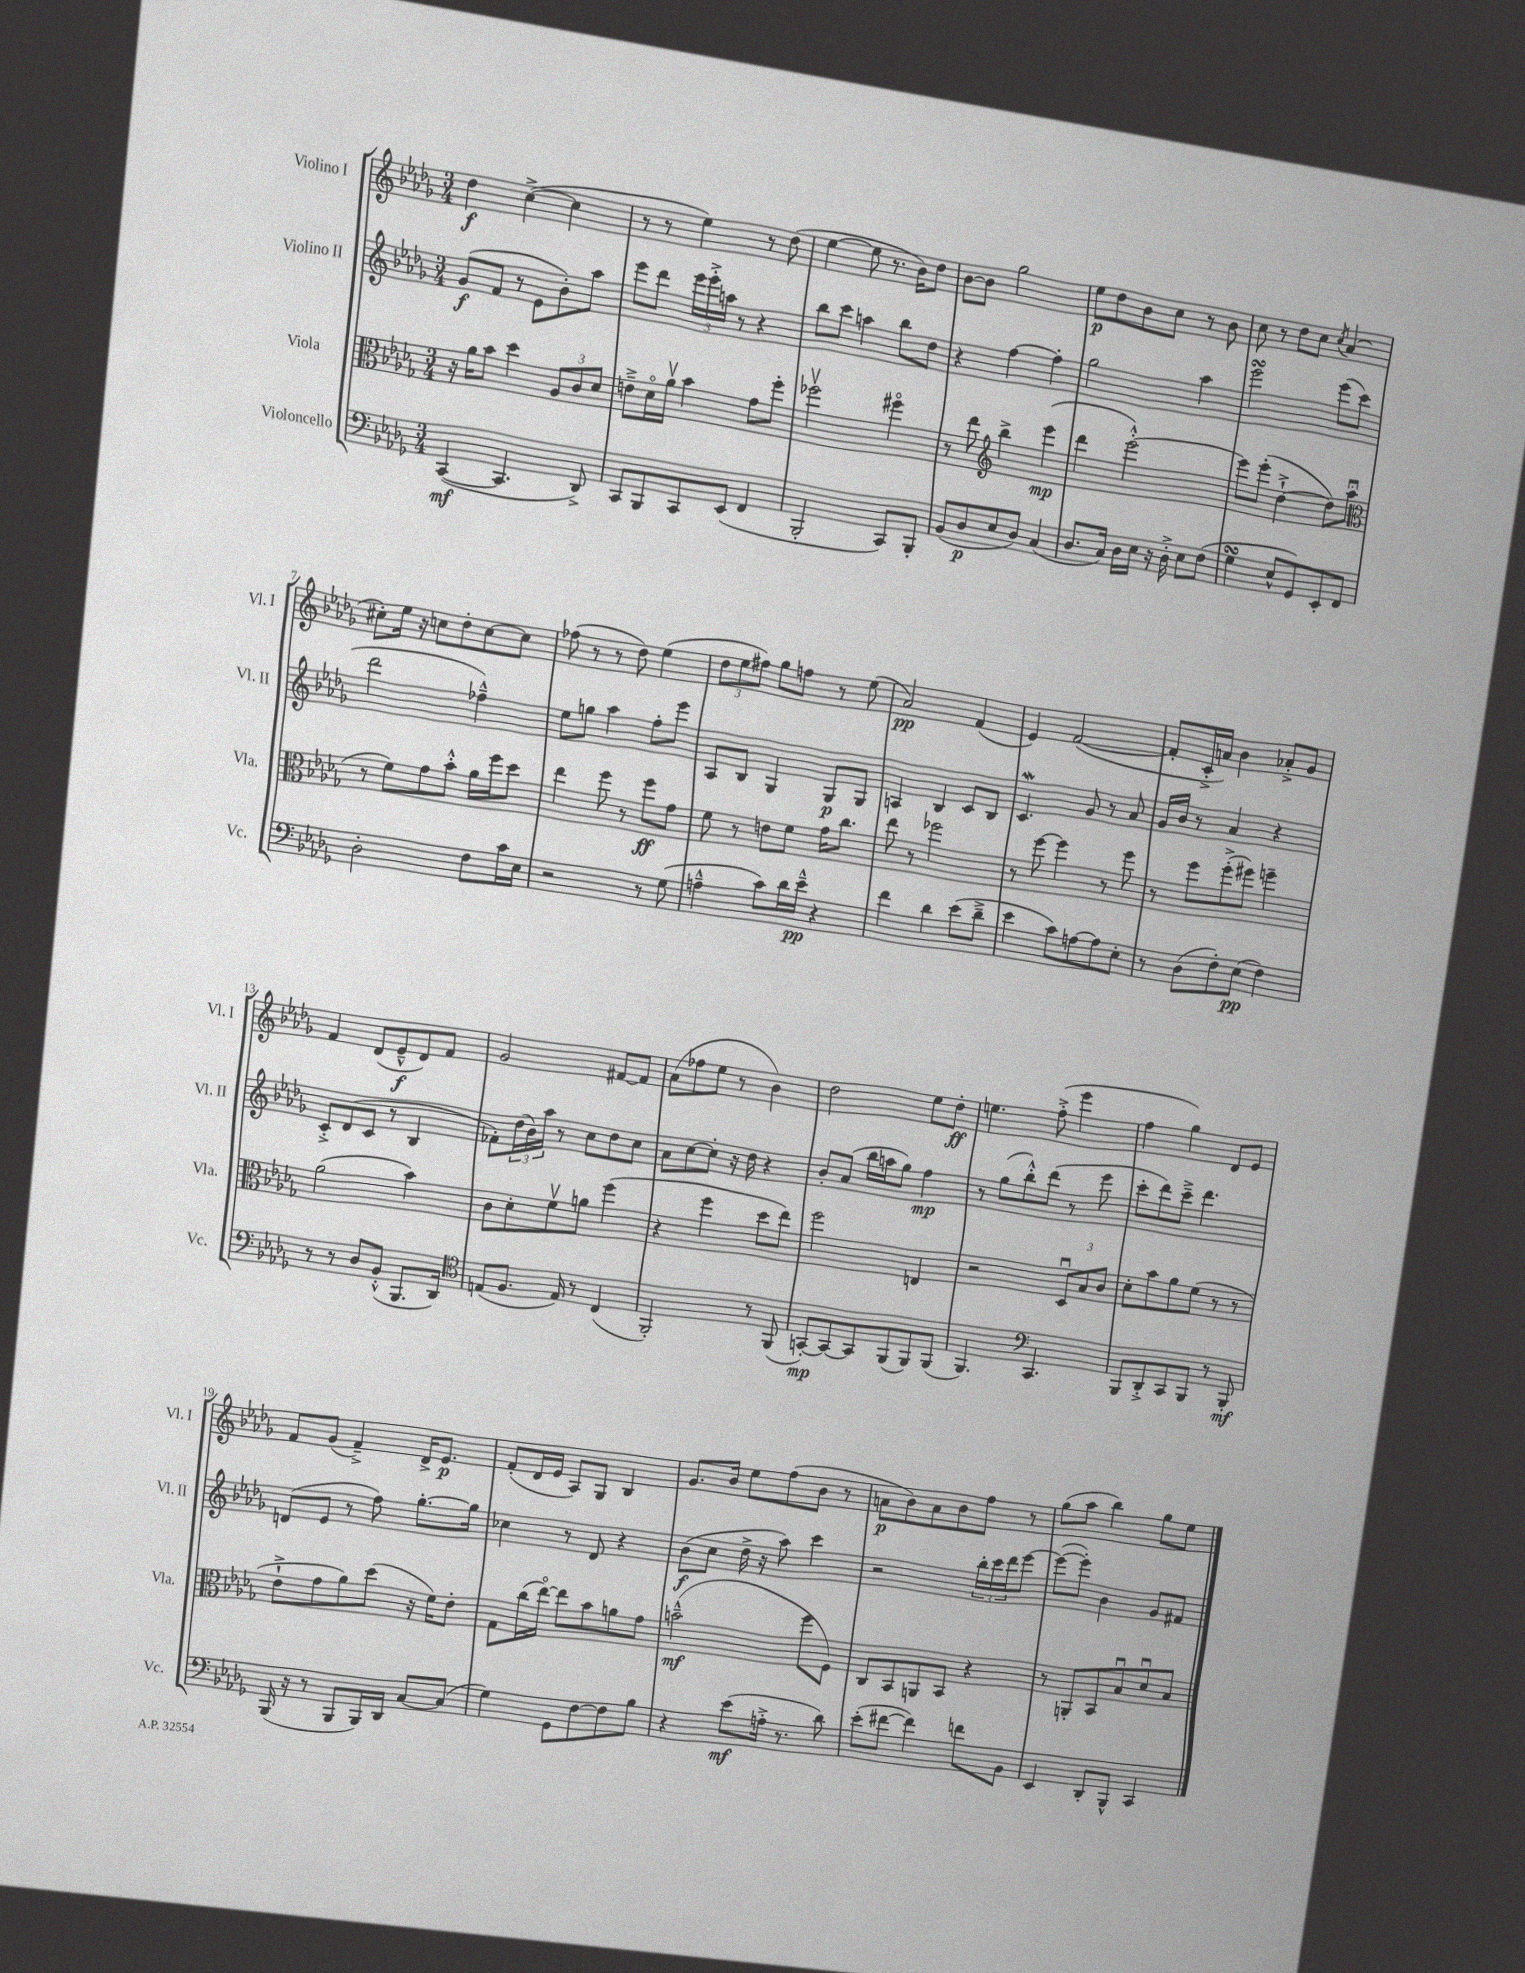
<<
\new StaffGroup <<
\new Staff = "s0" \with { instrumentName = "Violino I" shortInstrumentName = "Vl. I" } {
    \clef treble \key des \major \numericTimeSignature \time 3/4
    des''4\f c''4~->( c''4 |
    r8 r8 ees''4) r8 des''8( |
    ees''4~ ees''8 r8. bes'16) des''8 |
    bes'8~ bes'8 ges''2 |
    ees''8\p des''8 bes'8 c''8 r8 bes'8 |
    c''8 r8 des''8 c''8 \acciaccatura { c''8 } aes'4( |
    cis''8-.) ees''16 r16 c''8 des''8-. c''8~ c''8 |
    fes''8( r8 r8 des''8) ees''4( |
    \tuplet 3/2 { des''8 ees''8 fis''8) } ges''8 f''8 r8 ees''8( |
    aes'2\pp) f'4( |
    ees'4) f'2~( |
    f'8-. c'16-.-> a'16) bes'4 aes'8-.-> ges'8 |
    f'4 des'8( ees'8---^\f des'8) f'8 |
    ges'2 fis'8~ fis'8 |
    aes'8( fes''8 ees''8 r8 bes'4) |
    des''2 ees''8 des''8-.\ff |
    e''4. f''8-.->( ees'''4 |
    f''4 ges''4) des'8 ees'8 |
    f'8 ges'8( f'4--->) des'16-> ees'8.\p |
    f'8-.( des'16 ees'16 aes8) ges8 bes4 |
    ges'8. bes'16 ees''8 f''8( bes'8 r8 |
    a'8\p bes'8) a'8 bes'8 f''8 r8 |
    ges''8( aes''8 bes''4) ges''8 ees''8 \bar "|." |
}
\new Staff = "s1" \with { instrumentName = "Violino II" shortInstrumentName = "Vl. II" } {
    \clef treble \key des \major \numericTimeSignature \time 3/4
    ges'8\f( f'8 r8 ees'8 bes'8-.) aes''8 |
    ees'''8 des'''8 \tuplet 3/2 { ees'''16 ees'''16-.-> a''16 } r8 r4 |
    bes''8 c'''8 a''4 bes''8 des''8 |
    r4 f''4~ f''4-. |
    ges''2 aes''4 |
    ees'''2\turn ees'''8( c'''8 |
    des'''2 fes''4---^) |
    ees''8 g''8 aes''4 f''8-. ees'''8 |
    aes8 bes8 ges4 ges8\p ges8 |
    a4 bes4 c'8 bes8 |
    c'4.\mordent ges'8 r8 aes'8 |
    ges'16 bes'16 r8 aes'4 r4 |
    c'8-.-> des'8( c'8 r8 bes4 |
    fes'8-.) \tuplet 3/2 { des''16( bes'16) aes''16 } r8 c''8 des''8 c''8 |
    aes'8 c''8~ c''8-. r16 des''16 r4 |
    bes'8-. aes'8( bes''16 a''16 ges''8) f''4\mp |
    r8 ges''8( bes''8-.-^) des'''8( r8 ees'''8 |
    c'''8-. des'''8) c'''8---> des'''4. |
    d'8( ees'8 r8 f''8) ges''8.~-. ges''16 |
    ces''4 r8 des'8 r4 |
    bes'8\f( c''8 des''16-> r16 aes''8) c'''4 |
    r2 \tuplet 3/2 { bes''16-. c'''16 des'''16 } ees'''8~ |
    ees'''8~( ees'''8-.) bes'4 ges'8 fis'8 \bar "|." |
}
\new Staff = "s2" \with { instrumentName = "Viola" shortInstrumentName = "Vla." } {
    \clef alto \key des \major \numericTimeSignature \time 3/4
    r16 aes'16 bes'8 des''4 \tuplet 3/2 { aes8 c'8 des'8 } |
    e'8---> des'16\flageolet aes'16\upbow bes'4 ges'8 f''8-. |
    fes''2\upbow fis''4\flageolet |
    r8 ees''8 \clef treble bes''4-> ees'''4\mp( |
    des'''4 ees'''2~-.-^) |
    ees'''8 ees'''8-.( des''4~-!-> des''8) aes''8\downbow( |
    \clef alto r8 f'8) ges'8 bes'8-.-^ aes'16 f''16 des''8 |
    ees''4 f''8 r8 f''8\ff ges'8 |
    f'8 r8 e'8 f'8 ges'16 c''8. |
    ees''8 r8 fes''2 |
    r8 f''8~ f''4 r8 f''8 |
    r8 f''8 f''8-.->( fis''8) f''4-- |
    aes'2( bes'4) |
    c'8 des'8-. f'8\upbow a'8 f''4( |
    r4 f''4 des''8 ees''8) |
    f''2 e4 |
    r2 \tuplet 3/2 { des8\downbow bes8 c'8 } |
    des'8-. bes'8 aes'8 f'8( r8 r8 |
    ees'8-!-> ges'8 aes'8) des''8( r16 f'16) ees'8-. |
    ges8 c''16( ees''16~\flageolet) ees''8 bes'8 a'8 ges'8 |
    b'2---^\mf( f''8 f8) |
    c8 bes,8 a,8 bes,8 r4 |
    r8 a,8-. bes,8 bes8\downbow des'8\downbow bes8 \bar "|." |
}
\new Staff = "s3" \with { instrumentName = "Violoncello" shortInstrumentName = "Vc." } {
    \clef bass \key des \major \numericTimeSignature \time 3/4
    c,4~\mf( c,4. des,8->) |
    c,8 bes,,8 c,8 ees,8( f,4 |
    bes,,2-. c,8) bes,,8-. |
    bes,8( des8\p ees8 des8) c4( |
    des8. c16) des16 ees16 r16 des16-.-> ees8 f8( |
    ges4\turn ees8-^ ges,8) ees,8-. f,8 |
    des2-. f8 c'16 ees16 |
    r2 r8 ges8( |
    a4---^ c'8) des'16 ees'16---^\pp r4 |
    f'4 des'4 ees'8( des'8---> |
    ees'4 c'8) a8~ a8 ees8-. |
    r8 des8( f8-.) ees8\pp( f4) |
    r8 r8 des8 bes,8-.-^( bes,,8. des,16) |
    \clef tenor e8( f8. e16) r8 c4( |
    f,2-.) r8 f,8( |
    g,8~-.\mp) g,8~ g,8 f,8( f,8) f,8( |
    f,4.) \clef bass c,4. |
    bes,,8 des,8-.-> c,8 bes,,8 r8 bes,,8-.\mf |
    bes,,16( r16 r8 bes,,8 bes,,16) des,16 c8~ c8( |
    ges4) ges,8 f8~ f8 bes8 |
    r4 ees'8\mf( a16-.-> r8. des'8) |
    ees'8-.( fis'8~ fis'4) f'8 bes,8 |
    ees,4 des,8-. bes,,8-^ c,4 \bar "|." |
}
>>
>>
